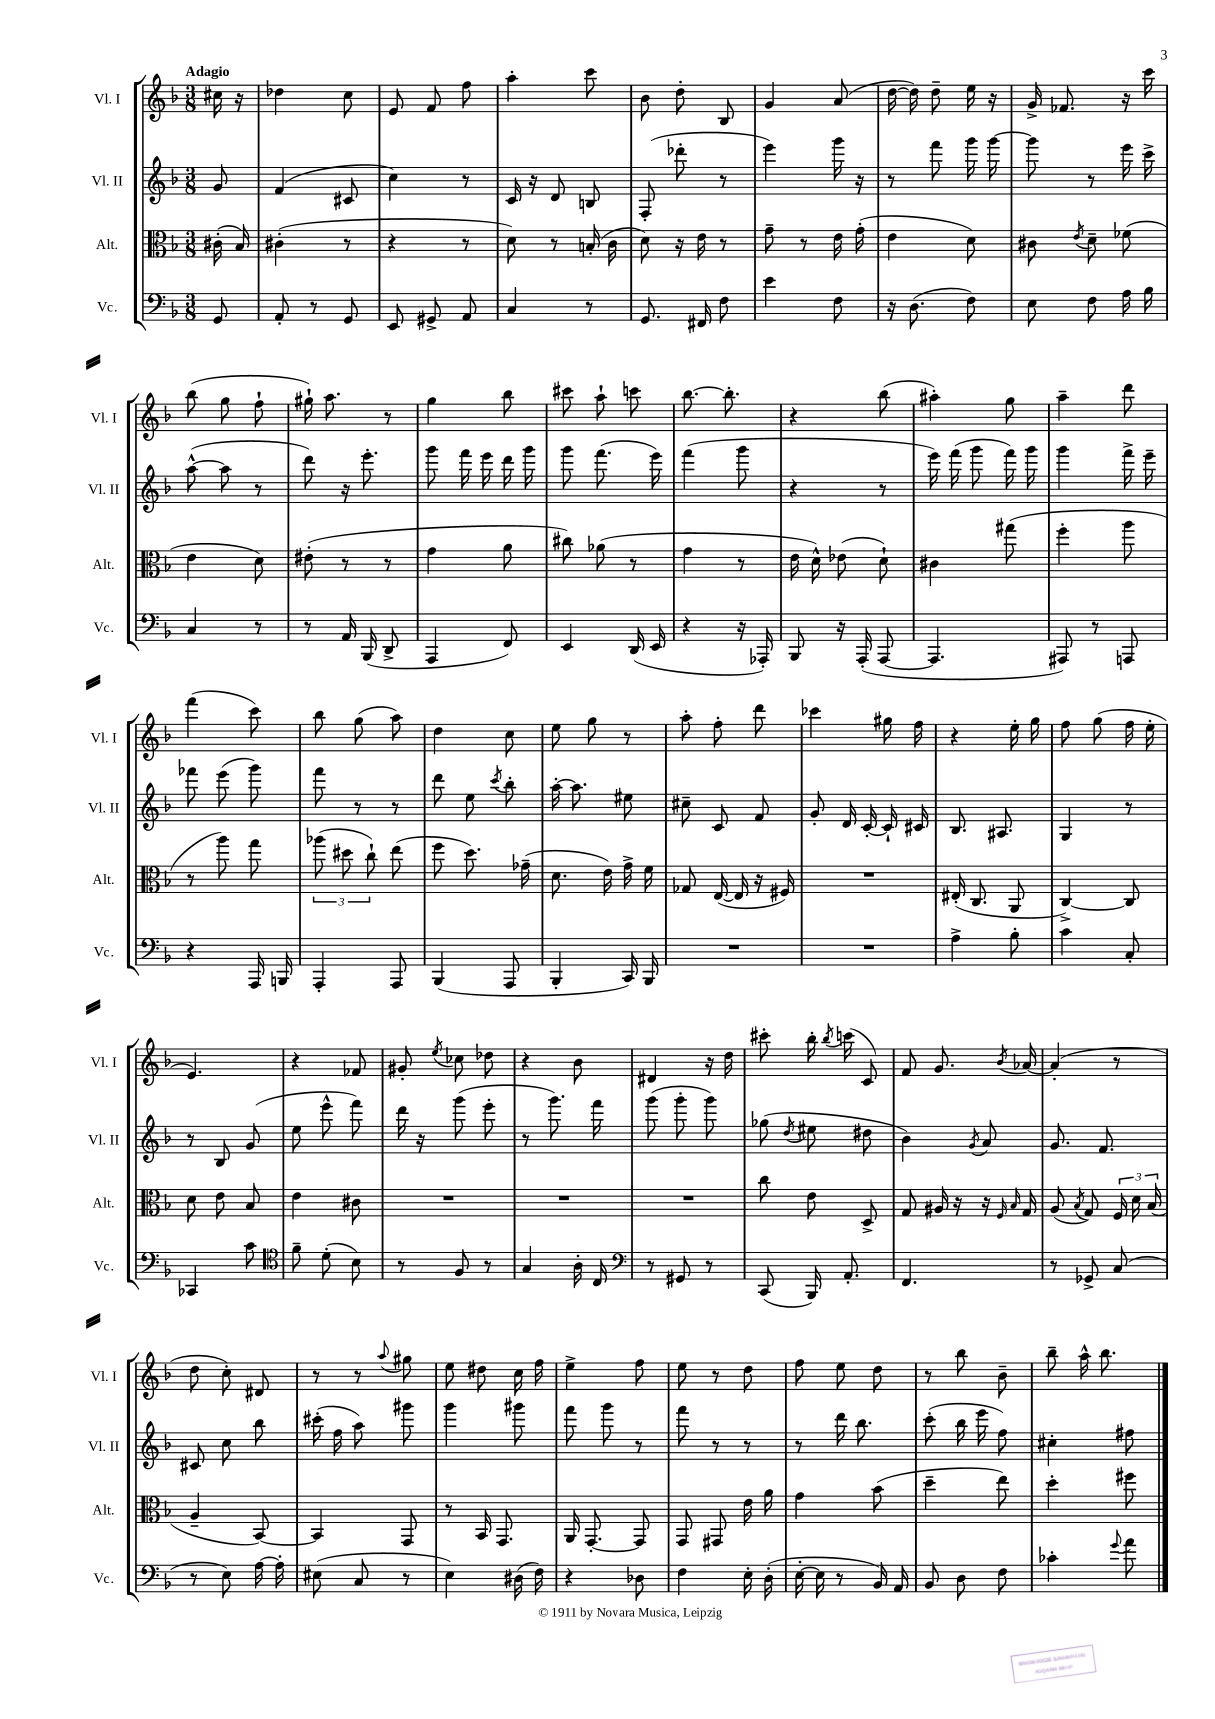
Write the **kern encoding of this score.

**kern	**kern	**kern	**kern
*part4	*part3	*part2	*part1
*staff4	*staff3	*staff2	*staff1
*I"Vc.	*I"Alt.	*I"Vl. II	*I"Vl. I
*I'Vc.	*I'Alt.	*I'Vl. II	*I'Vl. I
*clefF4	*clefC3	*clefG2	*clefG2
*k[b-]	*k[b-]	*k[b-]	*k[b-]
*M3/8	*M3/8	*M3/8	*M3/8
=	=	=	=
!	!	!	!LO:TX:a:B:t=Adagio
8GG/	(16c#X'\	8g/	16cc#X\
.	16B-/)	.	16r
=1	=1	=1	=1
8AA'/	(4c#X'\	(4f/	4dd-X\
8r	.	.	.
8GG/	8r	8c#X/	8cc\
=2	=2	=2	=2
8EE/	4r	4cc\)	8e/
8GG#X^/	.	.	8f/
8AA/	8r	8r	8ff\
=3	=3	=3	=3
4C/	8d\)	16c/	4aa'\
.	.	16r	.
.	8r	8d/	.
8r	(16Bn'/	8Bn/	8ccc\
.	16c\	.	.
=4	=4	=4	=4
8.GG/	8d\)	(8F'/	8b-\
.	16r	8ddd-X'\	8dd'\
16FF#X/	16e\	.	.
8F\	8r	8r	8B-/
=5	=5	=5	=5
4e\	8g~\	4eee\)	4g/
.	8r	.	.
8F\	16e\	16ggg\	(8a/
.	(16g'\	16r	.
=6	=6	=6	=6
16r	4e\	8r	[16dd\
(8.D\	.	.	16dd\])
.	.	8fff\	8dd~\
8F\)	8d\)	16ggg\	16ee\
.	.	[16ggg\	16r
=7	=7	=7	=7
8E\	8c#X\	8ggg\]	16g^/
.	.	.	8.f-X/
.	8qe/	.	.
8F\	8d~\	8r	.
16A\	(8f-X\	16eee\	16r
16B-\	.	16ccc^\	16ccc\
!!LO:LB:g=z
=8	=8	=8	=8
4C/	4e\	([8aa^^\	(8bb-\
.	.	8aa\]	8gg\
8r	8d\)	8r	8ff`\
=9	=9	=9	=9
8r	(8e#X'\	8ddd\)	16gg#X`\)
.	.	.	8.aa\
16AA/	8r	16r	.
(16BBB-/	.	8.eee'\	.
8DD^/	8r	.	8r
=10	=10	=10	=10
4AAA/	4g\	8ggg\	4gg\
.	.	16fff\	.
.	.	16eee\	.
8FF/)	8a\	16ddd\	8bb-\
.	.	16ggg\	.
=11	=11	=11	=11
4EE/	8cc#X\)	8ggg\	8ccc#X\
.	(8a-X\	(8.fff\	8aa`\
(16DD/	8r	.	8cccn\
16EE/	.	16eee\)	.
=12	=12	=12	=12
4r	4g\	(4fff\	[8.bb-\
.	.	.	8.bb-'\]
16r	8r	8ggg\	.
16AAA-X'/)	.	.	.
=13	=13	=13	=13
8BBB-/	16e\	4r	4r
.	16d^^\)	.	.
16r	(8e-X\	.	.
(16AAA'/	.	.	.
[8AAA/	8d`\)	8r	(8bb-\
=14	=14	=14	=14
4.AAA/]	4c#X\	16eee\)	4aa#X'\)
.	.	(16fff\	.
.	.	8ggg\	.
.	(8gg#X\	16fff\)	8gg\
.	.	16ggg\	.
=15	=15	=15	=15
8AAA#X/)	4ff'\	4ggg\	4aa~\
8r	.	.	.
8AAAn/	8aa\	16fff^\	8ddd\
.	.	16eee~\	.
!!LO:LB:g=z
=16	=16	=16	=16
4r	8r	8fff-X\	(4fff\
.	8aa\)	(8eee\	.
16AAA/	8gg\	8ggg\)	8ccc\)
16BBBn/	.	.	.
=17	=17	=17	=17
4AAA'/	(12aa-X\	8fff\	8bb-\
.	12dd#X\	.	.
.	.	8r	(8gg\
.	12cc`\)	.	.
8AAA/	(8ee\	8r	8aa\)
=18	=18	=18	=18
(4BBB-/	8ff\	8ddd\	4dd\
.	8.dd\)	8ee\	.
.	.	8qccc/	.
8AAA/	.	8bb-'\	8cc\
.	(16g-X~\	.	.
=19	=19	=19	=19
4BBB-'/	8.d\	[16aa'\	8ee\
.	.	8.aa\]	.
.	.	.	8gg\
.	16e\)	.	.
16CC/)	16g^\	8ee#X\	8r
16BBB-/	16f\	.	.
=20	=20	=20	=20
4.r	8G-X/	8cc#X~\	8aa'\
.	([16E/	8c/	8ff'\
.	16E/]	.	.
.	16r	8f/	8ddd\
.	16F#X/)	.	.
=21	=21	=21	=21
4.r	4.r	8g'/	4ccc-X\
.	.	16d/	.
.	.	[16c'/	.
.	.	16c`/]	16gg#X\
.	.	16c#X/	16ff\
=22	=22	=22	=22
4A^\	(16E#X'/	8.B-/	4r
.	8.C/	.	.
.	.	8.A#X/	.
8B-'\	8AA/	.	16ee'\
.	.	.	16gg\
=23	=23	=23	=23
4c\	[4C^/)	4G/	8ff\
.	.	.	(8gg\
8C'/	8C/]	8r	16ff\
.	.	.	16ee'\
!!LO:LB:g=z
=24	=24	=24	=24
4CC-X/	8d\	8r	4.e/)
.	8e\	8B-/	.
8c\	8B-/	(8g/	.
=25	=25	=25	=25
*clefC4	*	*	*
8f~\	4e\	8ee\	4r
(8d'\	.	8eee^^\	.
8B-\)	8c#X\	8fff\)	8f-X/
=26	=26	=26	=26
8r	4.r	16ddd\	8g#X'/
.	.	16r	.
.	.	.	8qee/
8F/	.	(8ggg\	8cc-X\
8r	.	8eee'\	8dd-X\
=27	=27	=27	=27
4G/	4.r	8r	4r
.	.	8.ggg\)	.
16A'\	.	.	8b-\
16C/	.	16fff\	.
=28	=28	=28	=28
*clefF4	*	*	*
8r	4.r	(8ggg\	4d#X/
8GG#X/	.	8ggg'\	.
8r	.	8ggg\)	16r
.	.	.	16dd\
=29	=29	=29	=29
(8CC/	8cc\	(8gg-X\	8ccc#X'\
.	.	8qdd/	.
16BBB-/)	8e\	8ee#X\	16bb-'\
.	.	.	8qbb-/
8.AA'/	.	.	(16cccn\
.	8D^/	8dd#X\	8c/)
=30	=30	=30	=30
4.FF/	8G/	4b-\)	8f/
.	16A#X/	.	8.g/
.	16r	.	.
.	.	8qg/	.
.	16r	8a/	.
.	16qqF/	.	.
.	16qqB-/	.	8qb-/
.	16G/	.	[16a-X/
=31	=31	=31	=31
8r	(8A/	8.g/	(4a-'/]
.	8qB-/	.	.
8GG-X^/	8G/)	.	.
.	.	8.f/	.
(8C/	24F/	.	8r
.	24d\	.	.
.	(24B-/	.	.
!!LO:LB:g=z
=32	=32	=32	=32
8r	4A~/	8c#X/	8dd\
8E\)	.	8cc\	8cc'\)
[16A\	[8BB-/)	8bb-\	8d#X/
16A'\]	.	.	.
=33	=33	=33	=33
(8E#X\	4BB-/]	(16ccc#X'\	8r
.	.	16ff\	.
8C/	.	8aa\)	8r
.	.	.	8qqaa/
8r	8GG/	8ggg#X\	8gg#X\
=34	=34	=34	=34
4E\)	8r	4ggg\	8ee\
.	16BB-/	.	8dd#X\
.	8.GG/	.	.
(16D#X\	.	8ggg#X\	16cc\
16F\)	.	.	16ff\
=35	=35	=35	=35
4r	16AA/	8fff\	4ee^\
.	[8.GG'/	.	.
.	.	8ggg\	.
8D-X\	8GG/]	8r	8ff\
=36	=36	=36	=36
4F\	8GG/	8fff\	8ee\
.	8GG#X/	8r	8r
16E'\	16e\	8r	8dd\
(16D'\	16a\	.	.
=37	=37	=37	=37
[16E'\	4g\	8r	8ff\
16E\]	.	.	.
8r	.	16ddd\	8ee\
.	.	8.bb-\	.
16BB-/)	(8b-\	.	8dd\
16AA/	.	.	.
=38	=38	=38	=38
8BB-/	4dd~\	(8ccc'\	8r
8D\	.	16bb-\	8bb-\
.	.	16eee\	.
8F\	8ee\)	8ff\)	8b-~\
=39	=39	=39	=39
4c-X'\	4dd'\	4cc#X'\	8bb-~\
.	.	.	16aa^^\
.	.	.	8.bb-\
8qqg/	.	.	.
8a\	8ff#X\	8ff#X\	.
==	==	==	==
*-	*-	*-	*-
